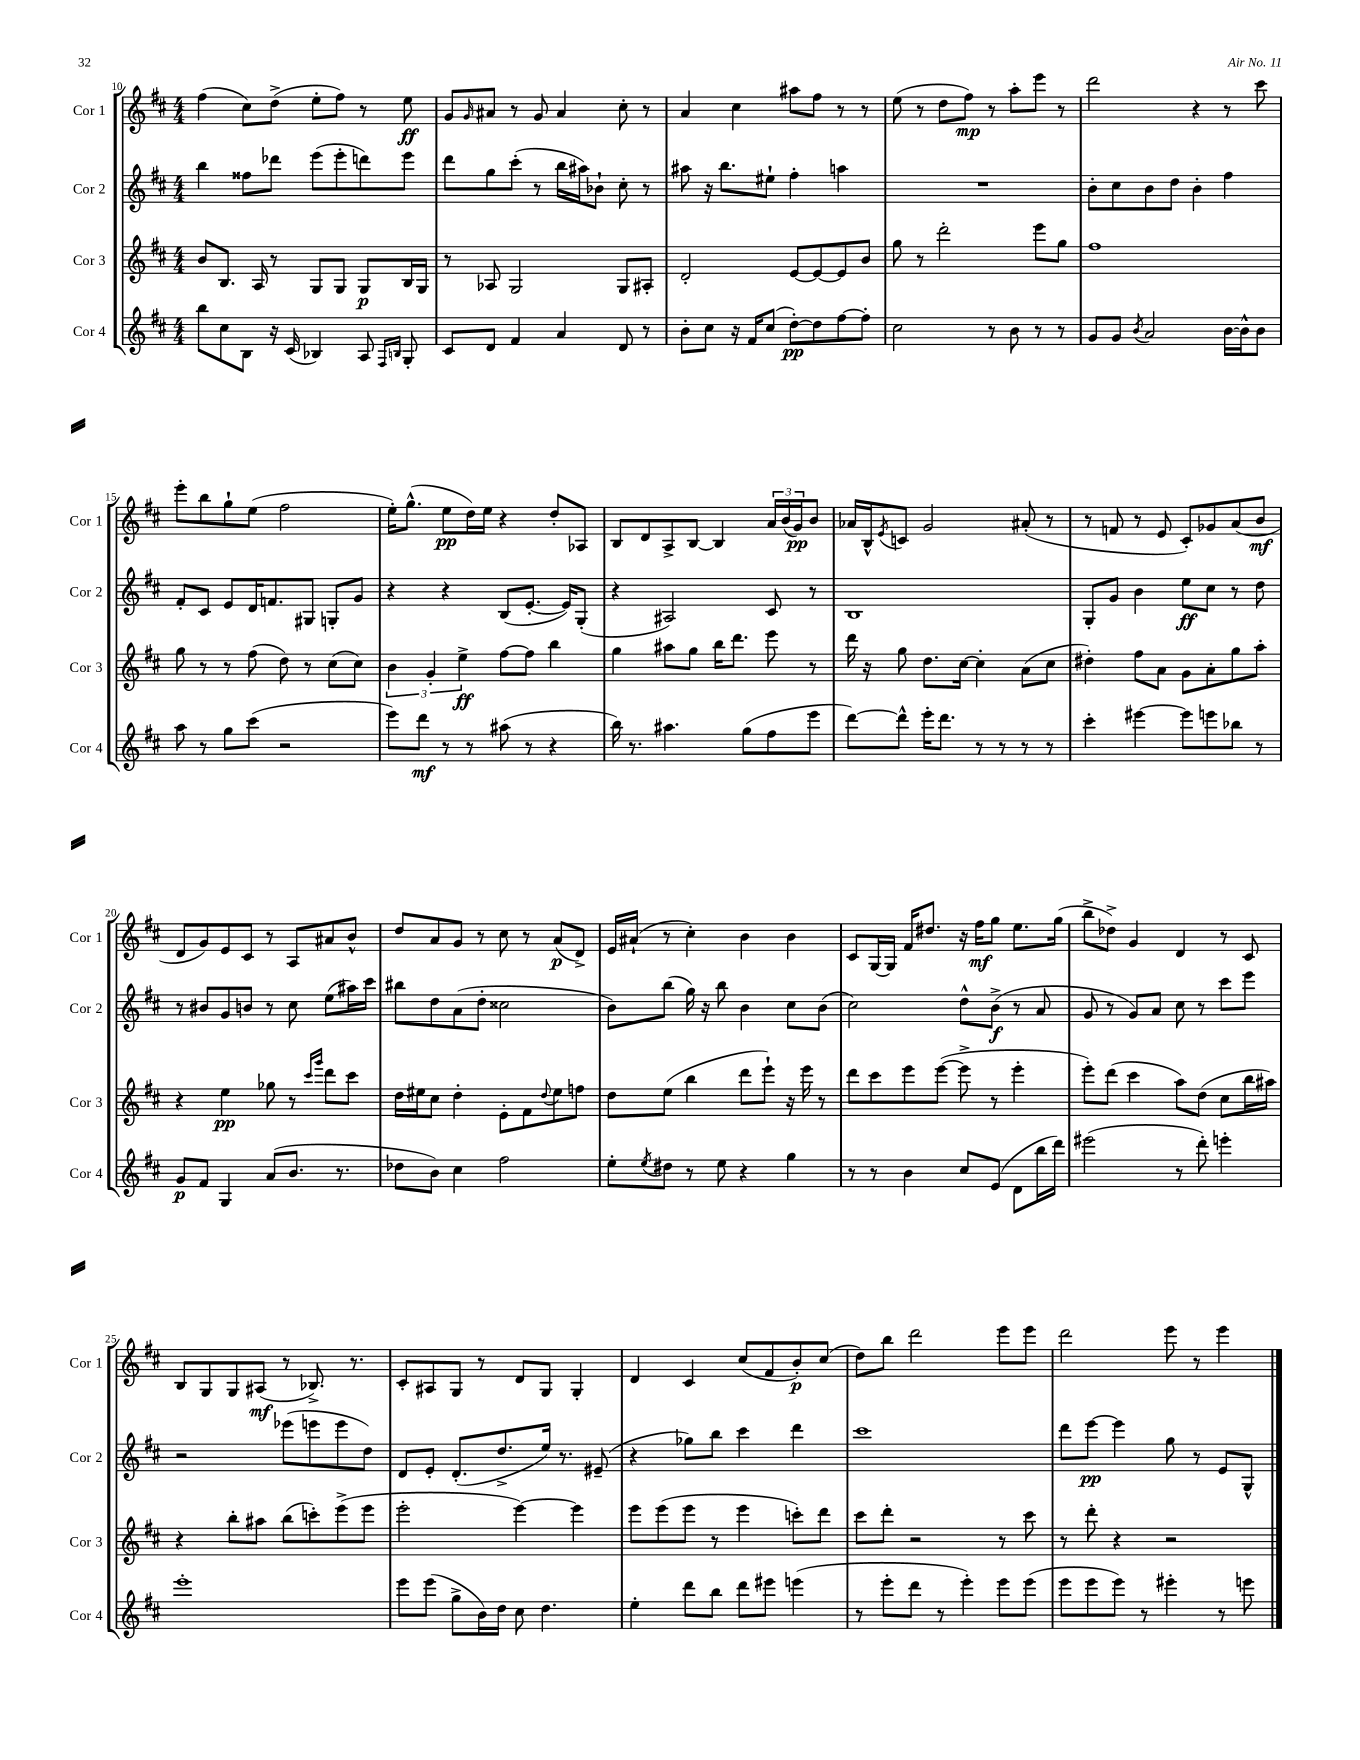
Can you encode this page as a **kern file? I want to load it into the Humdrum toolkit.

**kern	**kern	**kern	**kern
*staff4	*staff3	*staff2	*staff1
*clefG2	*clefG2	*clefG2	*clefG2
*k[f#c#]	*k[f#c#]	*k[f#c#]	*k[f#c#]
*M4/4	*M4/4	*M4/4	*M4/4
8bb	8b	4bb	(4ff#
8cc#	8.B	.	.
8B	.	8ff##	8cc#)
.	16A	.	.
16r	8r	8ddd-	(8dd^
(16c#	.	.	.
4B-)	8G	(8eee	8ee'
.	8G	8eee'	8ff#)
8A	8G	8ddd)	8r
16qqF#	.	.	.
16qqB	.	.	.
8G'	16B	8eee	8ee
.	16G	.	.
=	=	=	=
8c#	8r	8ddd	8g
.	.	.	16qqg
8d	8A-	8gg	8a#
4f#	2G	(8ccc#'	8r
.	.	8r	8g
4a	.	16bb	4a#
.	.	16aa#)	.
.	.	8b-`	.
8d	8G	8cc#'	8cc#'
8r	8A#'	8r	8r
=	=	=	=
8b'	2d'	8aa#	4a
8cc#	.	16r	.
.	.	8.bb	.
16r	.	.	4cc#
16f#	.	.	.
(8cc#	.	8ee#`	.
[8dd')	[8e	4ff#'	8aa#
8dd]	8e_	.	8ff#
[8ff#	8e]	4aa	8r
8ff#']	8b	.	8r
=	=	=	=
2cc#	8gg	1r	(8ee
.	8r	.	8r
.	2ddd'	.	8dd
.	.	.	8ff#)
8r	.	.	8r
8b	.	.	8aa'
8r	8eee	.	8eee
8r	8gg	.	8r
=	=	=	=
8g	1ff#	8b'	2ddd
8g	.	8cc#	.
8qb	.	.	.
2a	.	8b	.
.	.	8dd	.
.	.	4b'	4r
[16b	.	4ff#	8r
16b^^]	.	.	.
8b	.	.	8ccc#
=	=	=	=
8aa	8gg	8f#'	8eee'
8r	8r	8c#	8bb
8gg	8r	8e	8gg`
(8ccc#	(8ff#	16d	(8ee
.	.	8.f	.
2r	8dd)	.	2ff#
.	8r	8G#	.
.	(8cc#	8G'	.
.	8cc#)	8g	.
=	=	=	=
8eee)	6b	4r	16ee')
.	.	.	(8.gg^^
8ddd	.	.	.
.	6g'	.	.
8r	.	4r	8ee
.	6ee^	.	.
8r	.	.	16dd)
.	.	.	16ee
(8aa#	[8ff#	(8B	4r
8r	8ff#]	[8.e'	.
4r	4bb	.	8dd'
.	.	16e])	.
.	.	(8G'	8A-
=	=	=	=
16bb)	4gg	4r	8B
8.r	.	.	.
.	.	.	8d
4.aa#	8aa#	2A#)	8A^
.	8gg	.	[8B
.	16bb	.	4B]
.	8.ddd	.	.
(8gg	.	.	.
8ff#	8eee	8c#	24a
.	.	.	(24b
.	.	.	24g)
8eee	8r	8r	8b
=	=	=	=
[8ddd)	16ddd	1B	16a-
.	16r	.	16B^^
.	.	.	8qe
8ddd^^]	8gg	.	8c
16eee'	8.dd	.	2g
8.ddd	.	.	.
.	[16cc#	.	.
8r	4cc#']	.	.
8r	.	.	.
8r	(8a	.	(8a#'
8r	8cc#	.	8r
=	=	=	=
4ccc#'	4dd#')	8G'	8r
.	.	8g	8f
[4eee#	8ff#	4b	8r
.	8a	.	8e
8eee#]	8g	8ee	8c#')
8eee	8a'	8cc#	8g-
8bb-	8gg	8r	(8a
8r	8aa'	8dd	8b
=	=	=	=
8g	4r	8r	8d
8f#	.	8b#	8g)
4G	4ee	8g	8e
.	.	8b	8c#
(8a	8gg-	8r	8r
8.b	8r	8cc#	8A
.	16qqccc#	.	.
.	16qqggg	.	.
.	8ddd	(8ee	8a#
8.r	.	.	.
.	8ccc#	16aa#)	8b^^
.	.	16ccc#	.
=	=	=	=
8dd-	16dd	8bb#	8dd
.	16ee#	.	.
8b)	8cc#	8dd	8a
4cc#	4dd'	(8a	8g
.	.	8dd'	8r
2ff#	8e'	2cc##	8cc#
.	8f#	.	8r
.	8qqdd	.	.
.	8ee#	.	(8a
.	8ff	.	8d^)
=	=	=	=
8ee'	8dd	8b)	16e
.	.	.	(16a#`
8qee	.	.	.
8dd#	(8ee	(8bb	8r
8r	4bb	16gg)	4cc#')
.	.	16r	.
8ee	.	8bb	.
4r	8ddd	4b	4b
.	8eee`)	.	.
4gg	16r	8cc#	4b
.	16eee	.	.
.	8r	(8b	.
=	=	=	=
8r	8ddd	2cc#)	8c#
8r	8ccc#	.	[16G
.	.	.	16G]
4b	8eee	.	16f#
.	.	.	8.dd#
.	([8eee	.	.
8cc#	8eee^]	8dd^^	16r
.	.	.	16ff#
(8e	8r	(8b^	8gg
8d	4eee'	8r	8.ee
16bb	.	8a	.
16ddd)	.	.	(16gg
=	=	=	=
(2eee#	8eee')	8g	8bb^
.	(8ddd	8r	8dd-^)
.	4ccc#	8g)	4g
.	.	8a	.
8r	8aa)	8cc#	4d
8ddd')	(8dd	8r	.
4eee'	8cc#	8ccc#	8r
.	16bb	8eee	8c#
.	16aa#)	.	.
=	=	=	=
1eee'	4r	2r	8B
.	.	.	8G
.	8bb'	.	8G
.	8aa#	.	(8A#
.	(8bb	(8eee-	8r
.	8ccc')	8eee	8.B-^)
.	(8eee^	8eee	.
.	.	.	8.r
.	8eee	8dd)	.
=	=	=	=
8eee	2eee'	8d	8c#'
(8eee	.	8e'	8A#
8gg^	.	(8.d'	8G
16b)	.	.	8r
16dd	.	8.dd^	.
8cc#	[4eee)	.	8d
4.dd	.	16ee)	8G
.	.	8.r	.
.	4eee]	.	4G'
.	.	(8e#~	.
=	=	=	=
4ee'	8eee	4r	4d
.	(8eee	.	.
8ddd	8eee	8gg-)	4c#
8bb	8r	8bb	.
8ddd	4eee	4ccc#	(8cc#
8eee#	.	.	8f#
(4eee	8ccc')	4ddd	8b')
.	8ddd	.	(8cc#
=	=	=	=
8r	8ccc#	1ccc#	8dd)
8eee'	8ddd'	.	8bb
8ddd	2r	.	2ddd
8r	.	.	.
4eee')	.	.	.
8eee	8r	.	8eee
(8eee	8ccc#	.	8eee
=	=	=	=
8eee	8r	8ddd	2ddd
8eee	8ddd'	[8eee	.
8eee)	4r	4eee]	.
8r	.	.	.
4eee#'	2r	8gg	8eee
.	.	8r	8r
8r	.	8e	4eee
8eee	.	8G^^	.
==	==	==	==
*-	*-	*-	*-
